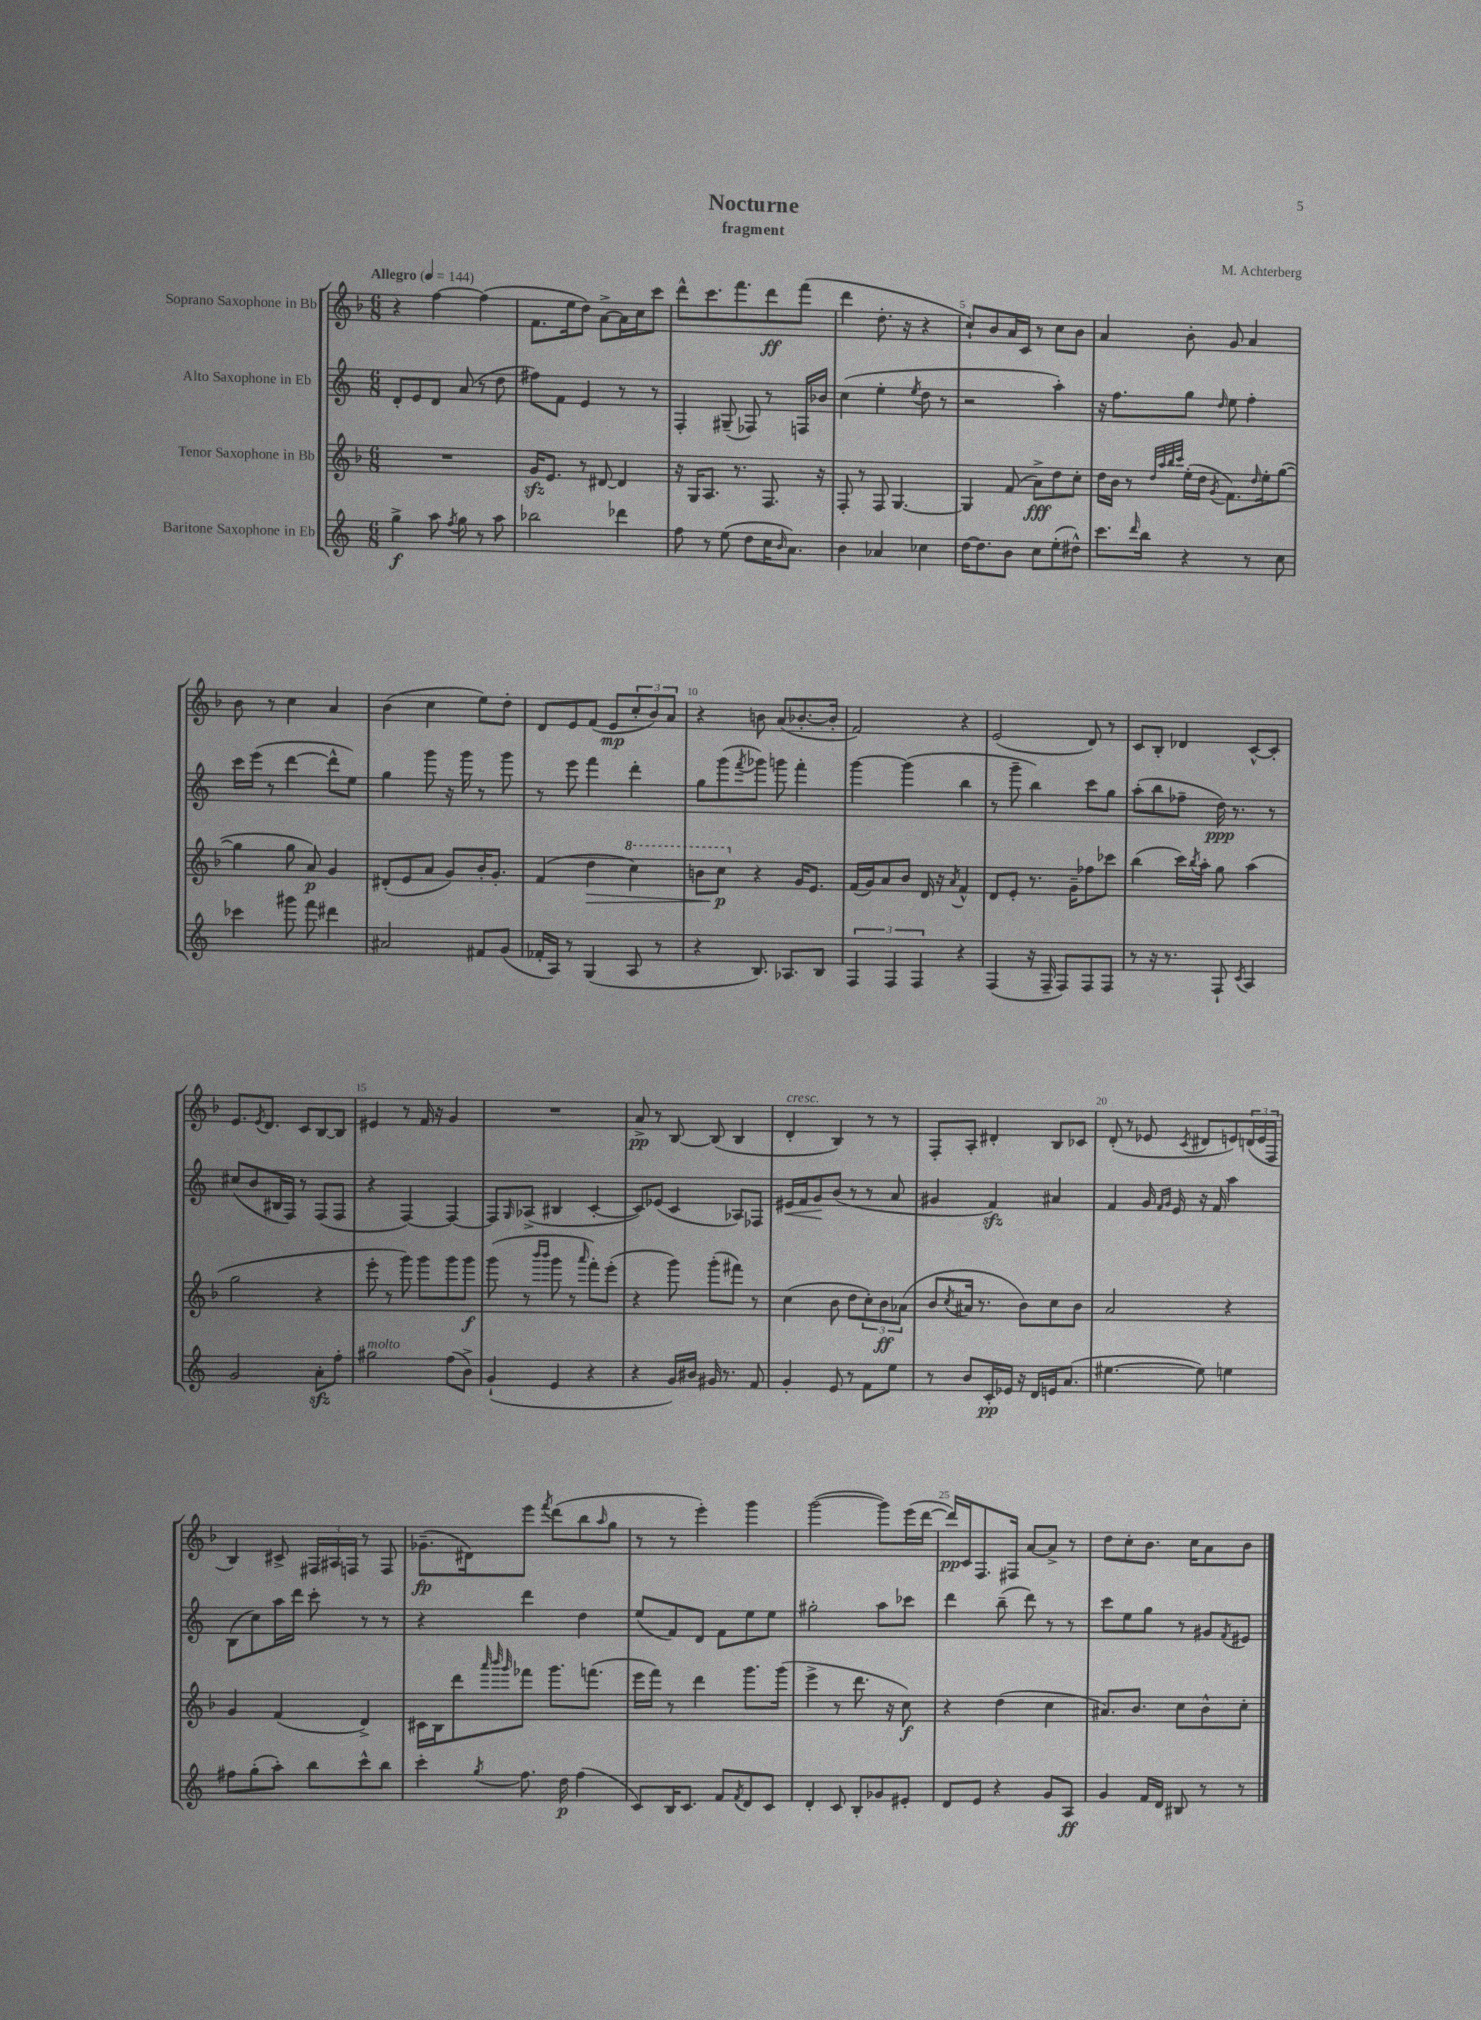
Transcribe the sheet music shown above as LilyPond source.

\header { title = "Nocturne" composer = "M. Achterberg" subtitle = "fragment" }
<<
\new StaffGroup <<
\new Staff = "s0" \with { instrumentName = "Soprano Saxophone in Bb" } {
    \clef treble \key f \major \numericTimeSignature \time 6/8 \tempo "Allegro" 4 = 144
    r4 f''4~ f''4( |
    f'8. e''16 d''8) a'8~-> a'16 c''16 c'''8 |
    d'''8-^ c'''8. f'''8. d'''8\ff f'''8( |
    d'''4 d''8.-. r16 r4 |
    c''8-!) bes'8 a'16 c'16 r8 c''8 bes'8 |
    a'4 bes'8-. g'8 a'4 |
    bes'8 r8 c''4 a'4 |
    bes'4( c''4 e''8) d''8-. |
    d'8 e'8 f'8( e'8\mp \tuplet 3/2 { c''8-. bes'8) a'8 } |
    r4 b'8 a'8( bes'8.~-. bes'16-. |
    f'2) r4 |
    e'2( d'8) r8 |
    c'8 bes8-. des'4 c'8~-^ c'8-. |
    e'8. \acciaccatura { e'8 } d'8. c'8 bes8~ bes8 |
    eis'4 r8 f'16 r16 g'4 |
    R2. |
    a'8->\pp r8 bes8~ bes8( bes4 |
    d'4-.^\markup { \italic "cresc." } bes4) r8 r8 |
    f8-. a8-. dis'4-. bes8 ces'8 |
    d'8-.( r8 ees'8 \acciaccatura { c'8 } dis'8 e'8) \tuplet 3/2 { d'16( e'16 f16 } |
    bes4) cis'8-> \tuplet 3/2 { fis16 ais16 f16 } r8 f8 |
    ges'8.--\fp( dis'16) e'''8 \acciaccatura { f'''8 } d'''8( bes''8 \grace { a''16 } g''8 |
    r8 r8 e'''4-.) g'''4 |
    g'''2~( g'''8) e'''16( d'''16~ |
    d'''16\pp) c'16 f8. fis16 a'8~ a'8-> r8 |
    d''8 c''8-. bes'8. c''16 a'8 bes'8 \bar "|." |
}
\new Staff = "s1" \with { instrumentName = "Alto Saxophone in Eb" } {
    \clef treble \key c \major \numericTimeSignature \time 6/8
    d'8-. e'8 d'8 a'8( r8 d''8 |
    fis''8) f'8 e'4 r8 r8 |
    f4-. gis8--( fes8) r8 f16 bes'16 |
    c''4( e''4-. \acciaccatura { e''8 } d''8 r8 |
    r2 a''4-.) |
    r16 f''8. g''8 \grace { d''16 } e''8 f''4-. |
    c'''16 e'''16( r8 d'''4~ d'''8-^ e''8) |
    g''4 g'''8 r16 g'''16 r8 g'''8 |
    r8 e'''8 f'''4 d'''4-. |
    g''8 g'''8( \acciaccatura { f'''8 } ges'''8) g'''8 f'''4-. |
    g'''4~ g'''4( b''4 |
    r8 g'''8-- b''4) c'''8 g''8 |
    a''8-.( b''8 fes''8-- d''16\ppp) r8. r8 |
    cis''8( b'8 bis16 f16) r8 f8( f8 |
    r4 f4~) f4~ |
    f8 \grace { g16 } aes8->( bis4 c'4~-. |
    c'8) ees'8( c'4 aes8) fes8 |
    eis'16\< f'16 g'8\! b'8( r8 r8 a'8 |
    gis'4 f'4\sfz) ais'4 |
    f'4 g'16 \grace { f'16 g'16 } e'16 r16 f'16 a''4 |
    b8( c''8) a''16 d'''16 c'''8-. r8 r8 |
    r4 d'''4 d''4 |
    e''8( f'8) d'8 f'8 e''8 e''8 |
    gis''2-. a''8 ces'''8 |
    d'''4 b''8--( d'''8) r8 r8 |
    c'''8 e''8 g''8 r8 gis'8 \acciaccatura { f'8 } eis'8 \bar "|." |
}
\new Staff = "s2" \with { instrumentName = "Tenor Saxophone in Bb" } {
    \clef treble \key f \major \numericTimeSignature \time 6/8
    R2. |
    g'16\sfz e'8. r8 dis'8~ dis'4 |
    r16 g16 a8. r8. f8. r16 |
    f8-. r8 f8 g4.~ |
    g4 f'8( a'8->\fff) d''8 c''8-. |
    d''16 bes'16 r8 \grace { d''32 a''32 bes''32 c'''32 } e''16-.( d''16 \acciaccatura { g'8 } f'8.) \grace { d''16 } e''16-. g''8~( |
    g''4 g''8 a'8\p) g'4 |
    dis'8-.( e'8 a'8 g'8) bes'16-. g'8.-. |
    f'4( d''4\> \ottava #1 c'''4) |
    b''8 c'''8\p\! \ottava #0 r4 g'16 e'8. |
    f'16( g'16) a'8 bes'8 d'16 r16 \acciaccatura { a'8 } f'4-^ |
    d'8 e'8-. r8. g'16-- fes''8 ces'''8 |
    bes''4( c'''16) \acciaccatura { bes''8 } a''16-. g''8 a''4( |
    g''2 r4 |
    e'''8-. r8 g'''8) g'''8 g'''8 g'''8\f |
    g'''8( r8 \grace { bes'''16 bes'''16 } g'''8 r8 \grace { a'''16 } f'''8-.) e'''8-.( |
    r4 g'''8) g'''8-.( fis'''8) r8 |
    c''4( bes'8 d''8 \tuplet 3/2 { c''8-.) bes'8\ff aes'8( } |
    bes'8 \acciaccatura { c''8 } ais'16 r8. bes'8) c''8 bes'8 |
    a'2 r4 |
    g'4 f'4( d'4->) |
    cis'16 bes16 d'''8 \grace { a'''32 bes'''32 g'''32 } fes'''8 g'''8. f'''8.( |
    e'''16 f'''16) r8 d'''4 g'''8. g'''16( |
    e'''4-> r8 d'''8. r16 c''8\f) |
    r4 d''4( c''4 |
    ais'8.) bes'8. c''8 bes'8-^ c''8-. \bar "|." |
}
\new Staff = "s3" \with { instrumentName = "Baritone Saxophone in Eb" } {
    \clef treble \key c \major \numericTimeSignature \time 6/8
    g''4->\f a''8 \acciaccatura { f''8 } g''8 r8 a''8 |
    bes''2 des'''4 |
    f''8 r8 e''8( d''8 c''16 \grace { b'16 } a'8.) |
    b'4 aes'4 ces''4 |
    d''16~ d''8. b'8 c''8 e''8-.( dis''8-^) |
    c'''8. \grace { d'''16 } b''16 r4 r8 c''8 |
    ces'''4 gis'''8 f'''8 dis'''4 |
    ais'2 fis'8 g'8( |
    fes'16-. a16) r8 g4( a8 r8 |
    r4 b8.) aes8. b8 |
    \tuplet 3/2 { f4 f4 f4 } r4 |
    f4( r16 f16-- f8) f8 f8 |
    r8 r16 r8. f8-! \acciaccatura { c'8 } a4 |
    g'2 a'8-.\sfz f''8-. |
    gis''2^\markup { \italic "molto" } f''8( b'8->) |
    g'4-!( e'4 r4 |
    r4 g'16) bis'16 gis'16 r8. f'8 |
    g'4-. e'8 r8 f'8 e''8 |
    r8 b'8 c'16-.\pp ees'16 r16 d'16 e'16 a'8.( |
    eis''4.~ eis''8) e''4 |
    fis''8 g''8-.( a''8-.) b''8 c'''8-^ b''8 |
    c'''4-. \acciaccatura { g''8 } f''8. d''16\p f''4( |
    c'8) b16 c'8. f'8 \acciaccatura { f'8 } d'8 c'8 |
    d'4-. c'8 b8-. ges'8 eis'8-. |
    d'8 e'8 r4 g'8 a8\ff |
    g'4 f'16 d'16 bis8 r8 r8 \bar "|." |
}
>>
>>
\layout { \context { \Score \override BarNumber.break-visibility = ##(#f #t #t) barNumberVisibility = #(every-nth-bar-number-visible 5) } }
